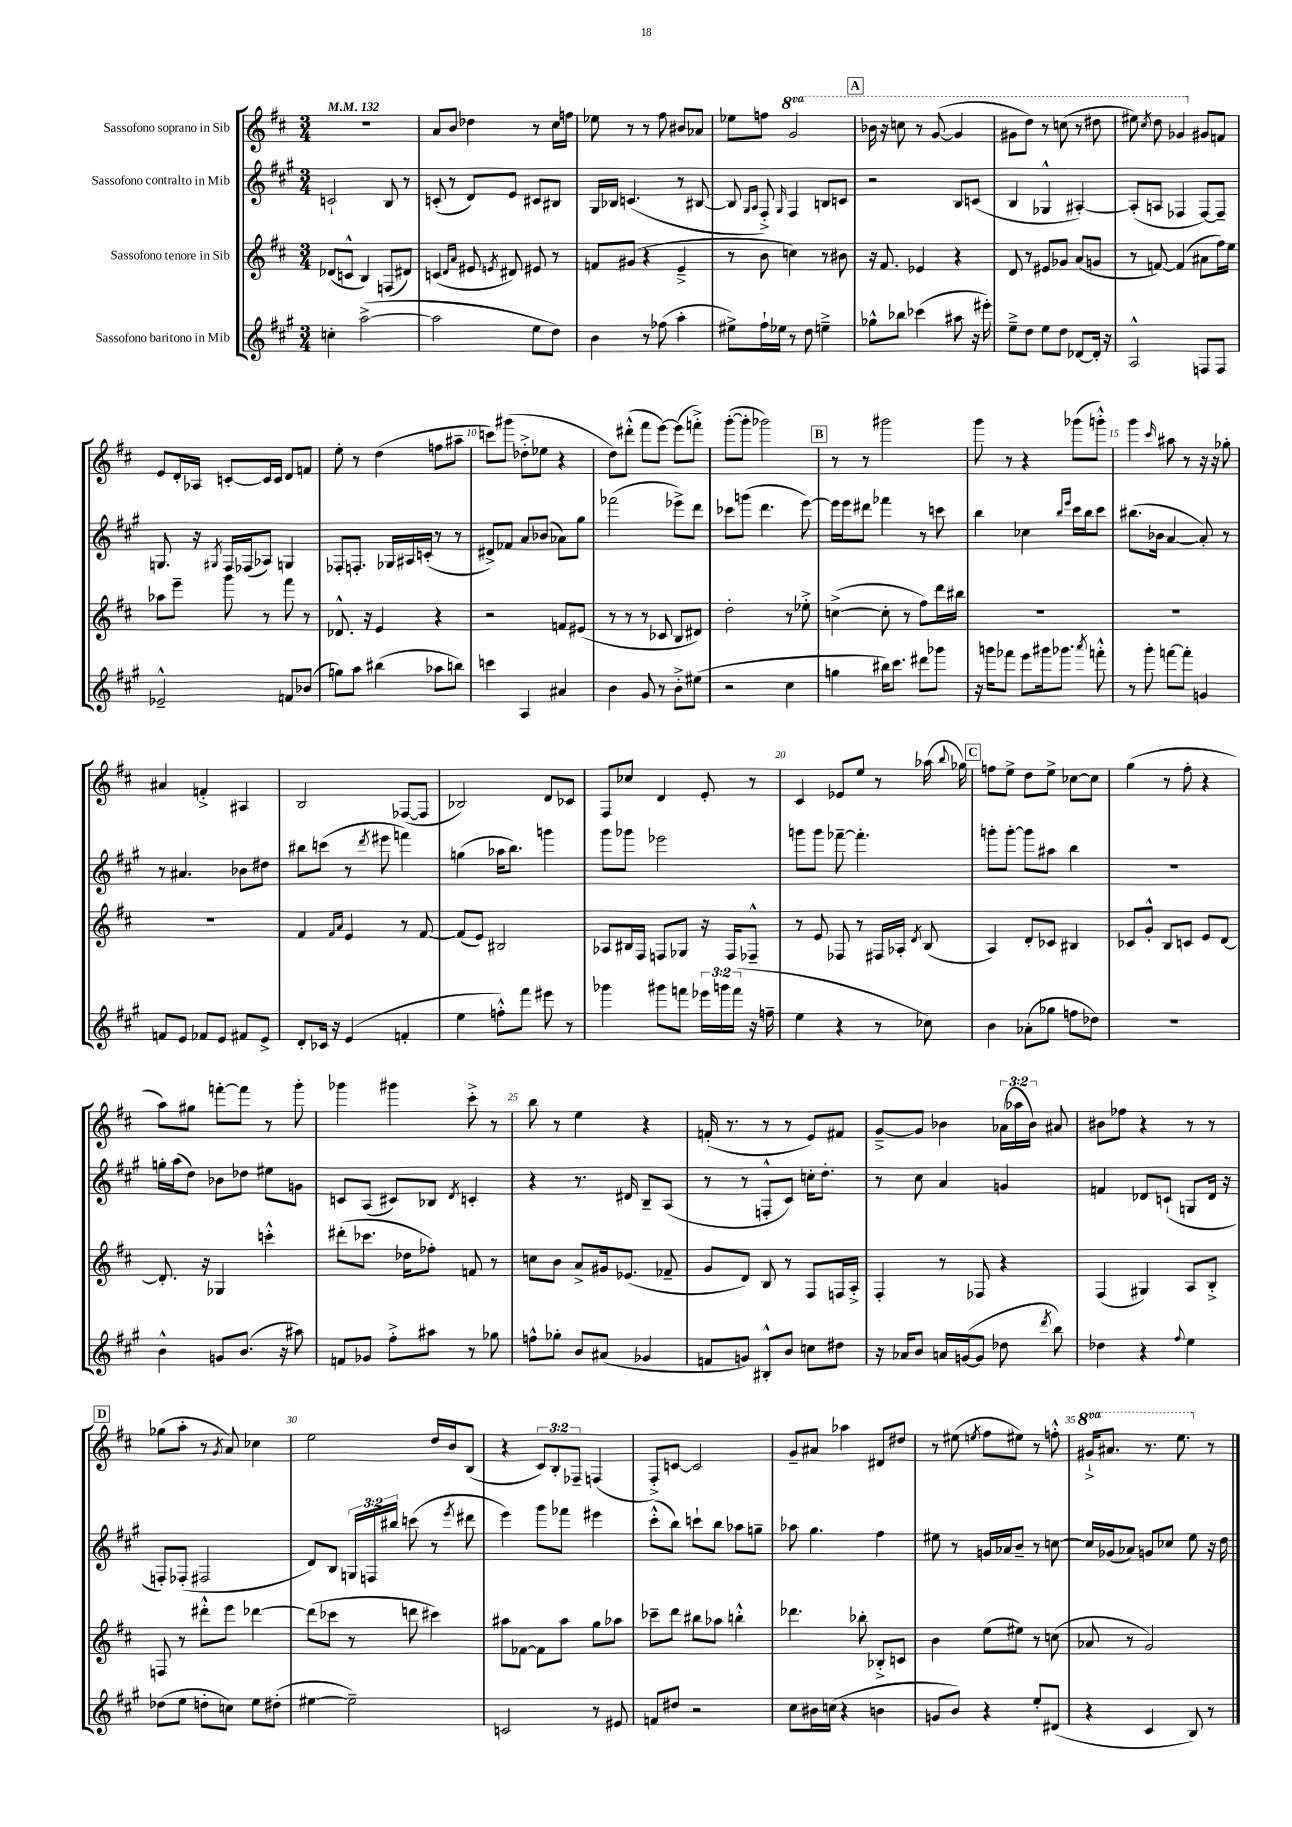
<<
\new StaffGroup <<
\new Staff = "s0" \with { instrumentName = "Sassofono soprano in Sib" } {
    \clef treble \key d \major \numericTimeSignature \time 3/4 \override Staff.TupletNumber.text = #tuplet-number::calc-fraction-text \set Staff.ottavationMarkups = #ottavation-simple-ordinals \tempo 4 = 132
    \autoBeamOff R2. |
    a'8[ b'8] des''4 r8 cis''16[ f''16] |
    ees''8 r8 r8 fis''8 bis'8[ aes'8] |
    ees''8[ f''8] \ottava #1 g''2 |
    \mark \markup { \box "A" } bes''16 r16 c'''8 r8 g''8~( g''4 |
    gis''8[ d'''8]) r8 c'''8( r8 dis'''8 |
    eis'''8) \acciaccatura { cis'''8 } d'''8 ges''4 \ottava #0 gis'8[ f'8] |
    e'8[ d'16-. aes16] c'8[~-. c'16 c'16] d'8[ f'8] |
    e''8-. r8 d''4( f''8[ ais''8]-- |
    c'''8[) gis'''8]( des''8[-.-> ees''8] r4 |
    d''8[) dis'''8]-.-^( fis'''8[ e'''8]~) e'''8[( f'''8]-.->) |
    g'''8[~-.( g'''8]-. ges'''2) |
    \mark \markup { \box "B" } r8 r8 gis'''2 |
    g'''8 r8 r4 ges'''8[( g'''8]-.-^) |
    g'''4 \grace { cis'''16 } ais''8 r8 r16 r16 ges''8-. |
    ais'4 f'4-.-> ais4 |
    b2 fes8[~( fes8] |
    bes2) d'8[ ces'8] |
    fis8[ ces''8] d'4 e'8-. r8 |
    cis'4 ees'8[ e''8] r8 aes''16( \appoggiatura { b''8 } ges''16) |
    \mark \markup { \box "C" } f''8[ e''8]-> d''8[ e''8]-> ces''8[~ ces''8] |
    g''4( r8 fis''8-. r4 |
    a''8[) gis''8] f'''8[~-. f'''8] r8 g'''8-. |
    ges'''4 gis'''4 cis'''8-.-> r8 |
    b''8 r8 e''4 r4 |
    f'16-.( r8. r8 r8 e'8[) fis'8] |
    g'8[~---> g'8] bes'4 \tuplet 3/2 { aes'16[( aes''16 bes'16]) } ais'8 |
    bis'8[ fes''8] r4 r8 r8 |
    \mark \markup { \box "D" } ges''8[( a''8]-. r8 \acciaccatura { g'8 } a'8) ces''4 |
    e''2 d''16[ b'16 b8]( |
    r4 \tuplet 3/2 { cis'8[) b8-. fes8]-- } f4( |
    fis8[-.->) c'8]~ c'2 |
    g'8[-- ais'8] aes''4 dis'8[ dis''8] |
    r8 eis''8( \acciaccatura { e''8 } fis''8[ eis''8]) r8 f''8-.-^ |
    \ottava #1 gis''16[-!-> ais''8.] r8. e'''8. \ottava #0 r8 \bar "|." |
}
\new Staff = "s1" \with { instrumentName = "Sassofono contralto in Mib" } {
    \clef treble \key a \major \numericTimeSignature \time 3/4 \override Staff.TupletNumber.text = #tuplet-number::calc-fraction-text
    \autoBeamOff c'2-! b8 r8 |
    c'8-.( r8 d'8[) e'8] cis'8[ bis8] |
    gis16[ bes16] c'4.( r8 bis8~ |
    bis8 \grace { gis16[ a16] } fis8-.->) \grace { gis16 } fis4 b8[ c'8] |
    \mark \markup { \box "A" } r2 b8[ c'8]( |
    b4 ges4-^ ais4~-.) |
    ais8[-.( a8] fes4 fes8[~) fes8]-- |
    g8. r16 \acciaccatura { gis8 } fis16[ fes16( aes8]) g4 |
    fes8[-. f8.]-. ges16[ ais16 c'16]-.( r8 r8 |
    dis'8[->) fes'8] a'8[ bes'8]( aes'8[) gis''8] |
    fes'''2( ees'''8[->) d'''8] |
    ces'''8[ g'''8]( d'''4. e'''8~) |
    \mark \markup { \box "B" } e'''16[ e'''16 dis'''8] fes'''4 r8 c'''8 |
    b''4 ces''4 \grace { b''16[ e'''16] } cis'''16[ b''16 cis'''8] |
    bis''8.[( bes'16] a'4~ a'8-.) r8 |
    r8 ais'4. bes'8[ dis''8] |
    bis''8[ c'''8]( r8 \acciaccatura { d'''8 } eis'''8 f'''4) |
    g''4( aes''16[ b''8.]) g'''4 |
    gis'''8[ ges'''8] ees'''2 |
    g'''8[ g'''8] fes'''8~-- fes'''4.-. |
    \mark \markup { \box "C" } g'''8[-. g'''8]~-. g'''8[ ais''8] b''4 |
    R2. |
    g''16[-. a''16( d''8]) bes'8[ des''8] eis''8[ g'8] |
    c'8[ a8]( cis'8[) bes8] \acciaccatura { d'8 } c'4-. |
    r4 r8. dis'16 b8[-- a8]( |
    r8 r8 f8[-.-^ cis'8]) c''16[-. d''8.]-. |
    r8 cis''8 a'4 g'4 |
    f'4 des'8[ c'8]-!( g8[ des'16] r16 |
    \mark \markup { \box "D" } f8[-.) fes8]-.( fis2 |
    d'8[) b8] \tuplet 3/2 { g16[ f16 bis''16] } c'''8( r8 \acciaccatura { e'''8 } dis'''8 |
    e'''4) gis'''8[ fes'''8] eis'''4 |
    cis'''8[-.-^( b''8]) c'''8[-! b''8] aes''8[ g''8]-- |
    aes''8 gis''4. fis''4 |
    eis''8 r8 g'16[ aes'16 b'8]-- r8 c''8~ |
    c''16[ ges'16( aes'8]) g'8[ ces''8] e''8 r16 d''16 \bar "|." |
}
\new Staff = "s2" \with { instrumentName = "Sassofono tenore in Sib" } {
    \clef treble \key d \major \numericTimeSignature \time 3/4
    \autoBeamOff des'8[( c'8]-^ b4) f8[( dis'8]) |
    c'4( \grace { d'16[ a'16] } eis'8 \acciaccatura { e'8 } dis'8) eis'8 r8 |
    f'8[ gis'8]( r4 e'4---> |
    r8 b'8 c''4) r8 bis'8 |
    \mark \markup { \box "A" } r16 fis'8. ees'4 r4 |
    d'8 r8 eis'8[ ges'8] a'8[( g'8] |
    r8 f'8~) f'4( ais'8[ fis''16) e''16] |
    aes''8[ e'''8]-- g'''8 r8 fis'''8 r8 |
    des'8.-^ r16 e'4 r4 |
    r2 f'8[ eis'8]( |
    r8 r8 r8 ces'8 b8[ dis'8]) |
    d''2-. r8 ees''8-.-> |
    \mark \markup { \box "B" } c''4~->( c''8-. r8 fis''8[) d'''16 bis''16] |
    R2. |
    R2. |
    R2. |
    fis'4 \grace { fis'16[ a'16] } e'4 r8 fis'8~ |
    fis'8[( e'8]) bis2 |
    aes8[ bis16 fis16] f8[ ges8] r16 f16[ fes8]---^ |
    r8 e'8 fes8 r8 fis16[ aes16]-. \acciaccatura { d'8 } b8( |
    \mark \markup { \box "C" } a4) d'8[-. ces'8] bis4 |
    ces'8[ g'8]-.-^ b8[ c'8] e'8[ d'8]~ |
    d'8.-. r16 ges4 c'''4-.-^ |
    dis'''8[-.( ces'''8.] des''16[ fes''8]-.) f'8 r8 |
    c''8[ b'8] a'8[-> gis'16 ees'8.]( fes'8-- |
    g'8[ d'8]) b8 r8 fis8[ f16 a16]-.-> |
    fis4-. r8 fes8 r4 |
    fis4( gis4) a8[ b8]-.-> |
    \mark \markup { \box "D" } f8 r8 dis'''8[-.-^ e'''8] des'''4~ |
    des'''8[( ces'''8] r8 d'''8 cis'''4) |
    ais''8[ fes'8]~ fes'8[ ais''8] g''8[ aes''8] |
    ces'''8[-- d'''8] bis''8[ aes''8] b''4-.-^ |
    des'''4. bes''8-. bes8[-.-> c'8] |
    b'4 e''8[( eis''8]) r8 c''8( |
    aes'8 r8 g'2) \bar "|." |
}
\new Staff = "s3" \with { instrumentName = "Sassofono baritono in Mib" } {
    \clef treble \key a \major \numericTimeSignature \time 3/4 \override Staff.TupletNumber.text = #tuplet-number::calc-fraction-text
    \autoBeamOff c''4-. a''2~->( |
    a''2 e''8[ d''8]) |
    b'4 r8 fes''8( a''4-. |
    eis''8[->) fis''16-! ees''16] r8 d''8 e''4---> |
    \mark \markup { \box "A" } ges''8[-^ bes''8] ces'''4( ais''8 r16 eis'''16-.) |
    e''8[---> d''8] e''8[ d''8] des'8[~ des'16]-. r16 |
    a2-^ f8[ f8] |
    ees'2---^ f'8[ bes'8]( |
    g''8[) a''8] bis''4( aes''8[ b''8]) |
    c'''4 a4 ais'4 |
    b'4 gis'8 r8 b'8[-.-> eis''8]( |
    r2 cis''4 |
    \mark \markup { \box "B" } g''4 bis''16[) cis'''8.] dis'''8[ ges'''8] |
    r16 g'''16[ fes'''8] e'''8[ gis'''16 ges'''8.] \acciaccatura { a'''8 } f'''8-.-^ |
    r8 gis'''8-. f'''8[~ f'''8]-. g'4 |
    f'8[ e'8] fes'8[ e'8] fis'8[ e'8]-> |
    d'8[-. ces'16] r16 e'4( f'4-. |
    e''4 f''8[-.-^) fis'''8] eis'''8 r8 |
    ges'''4 gis'''8[ f'''8] \tuplet 3/2 { ees'''16[ g'''16 f'''16]( } r16 f''16-- |
    e''4 r4 r8 ces''8) |
    \mark \markup { \box "C" } b'4 aes'8[-.( ges''8] f''8[ des''8]) |
    R2. |
    b'4-^ g'8[ b'8.]( r16 ais''8) |
    f'8[ ges'8] fis''8[-.-> ais''8] r8 ges''8 |
    f''8[-^ ges''8]-. b'8[ ais'8]( ges'4 |
    f'8[ g'8]) bis8[-.-^ b'8] c''8[ dis''8] |
    r16 aes'16[ b'8] a'16[ g'16~( g'8] des''8 \acciaccatura { d'''8 } b''8) |
    des''4 r4 \appoggiatura { fis''8 } e''4 |
    \mark \markup { \box "D" } des''8[( e''8] d''8[-. c''8]) e''8[ dis''8]-.( |
    eis''4~ eis''2--) |
    c'2 r8 eis'8 |
    f'8[ dis''8] r2 |
    cis''8[ bis'16 c''16]( r4 b'4 |
    g'8[ b'8]) r4 e''8[-. dis'8]( |
    r4 cis'4 b8) r8 \bar "|." |
}
>>
>>
\layout { \context { \Score \override BarNumber.break-visibility = ##(#f #t #t) barNumberVisibility = #(every-nth-bar-number-visible 5) } }
